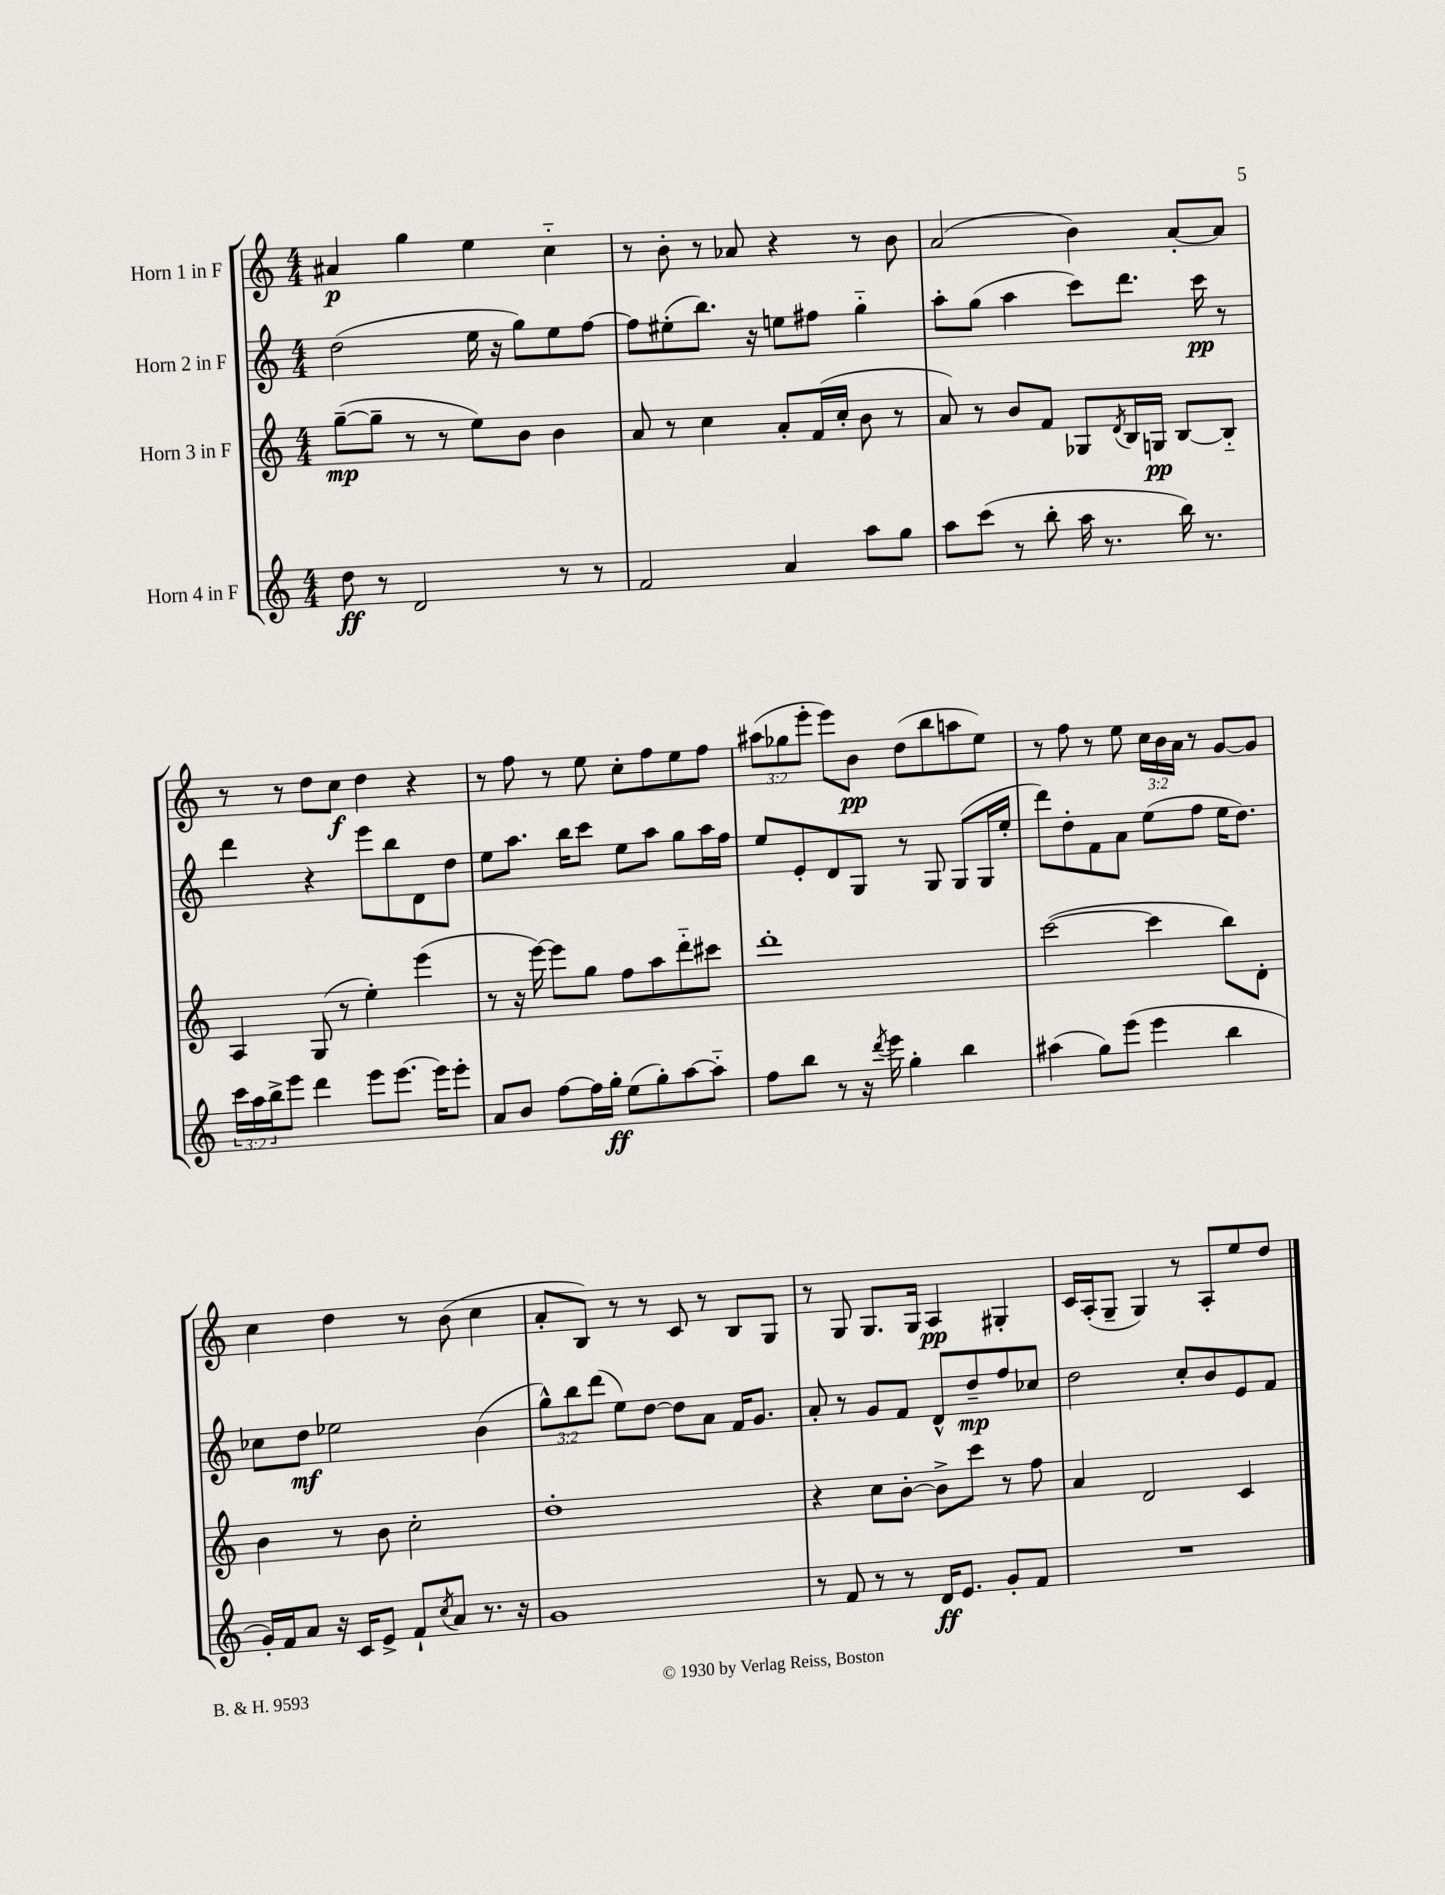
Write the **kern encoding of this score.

**kern	**dynam	**kern	**dynam	**kern	**dynam	**kern	**dynam
*part4	*part4	*part3	*part3	*part2	*part2	*part1	*part1
*staff4	*staff4	*staff3	*staff3	*staff2	*staff2	*staff1	*staff1
*I"Horn 4 in F	*	*I"Horn 3 in F	*	*I"Horn 2 in F	*	*I"Horn 1 in F	*
*clefG2	*	*clefG2	*	*clefG2	*	*clefG2	*
*k[]	*	*k[]	*	*k[]	*	*k[]	*
*M4/4	*	*M4/4	*	*M4/4	*	*M4/4	*
=1	=1	=1	=1	=1	=1	=1	=1
8dd\	ff	([8gg~\L	mp	(2dd\	.	4a#X/	p
8r	.	8gg~\J]	.	.	.	.	.
2d/	.	8r	.	.	.	4gg\	.
.	.	8r	.	.	.	.	.
.	.	8ee\L)	.	16ee\	.	4ee\	.
.	.	.	.	16r	.	.	.
.	.	8b\J	.	8gg\L)	.	.	.
8r	.	4b\	.	8ee\	.	4cc\	.
8r	.	.	.	[8ff\J	.	.	.
=2	=2	=2	=2	=2	=2	=2	=2
2f/	.	8a/	.	8ff\L]	.	8r	.
.	.	8r	.	(8ee#X'\	.	8b'\	.
.	.	4cc\	.	8.bb\J)	.	8r	.
.	.	.	.	.	.	8a-X/	.
.	.	.	.	16r	.	.	.
4a/	.	8a'/L	.	8een\L	.	4r	.
.	.	(16f/L	.	8ff#X\J	.	.	.
.	.	16cc'/JJ	.	.	.	.	.
8aa\L	.	8b\	.	4gg\	.	8r	.
8gg\J	.	8r	.	.	.	8b\	.
=3	=3	=3	=3	=3	=3	=3	=3
8aa\L	.	8a/)	.	8aa'\L	.	(2a/	.
(8ccc\J	.	8r	.	(8gg\J	.	.	.
8r	.	8b/L	.	4aa\	.	.	.
8bb'\	.	8f/J	.	.	.	.	.
16aa\	.	8G-X/L	.	8ccc\L)	.	4b\)	.
8.r	.	.	.	.	.	.	.
.	.	8qd/	.	.	.	.	.
.	.	16B/L	.	8.ddd\J	.	.	.
.	.	16Gn/JJ	pp	.	.	.	.
16bb\)	.	[8B/L	.	.	.	[8a'/L	.
8.r	.	.	.	16ccc\	pp	.	.
.	.	8B/J]	.	8r	.	8a/J]	.
!!LO:LB:g=z
=4	=4	=4	=4	=4	=4	=4	=4
24ccc\LL	.	4A/	.	4ddd\	.	8r	.
24aa\	.	.	.	.	.	.	.
24bb^\J	.	.	.	.	.	.	.
8eee\J	.	.	.	.	.	8r	.
4ddd\	.	(8G/	.	4r	.	8dd\L	.
.	.	8r	.	.	.	8cc\J	f
8eee\L	.	4ee'\)	.	8eee\L	.	4dd\	.
[8.eee\J	.	.	.	8bb\	.	.	.
.	.	(4eee\	.	8d\	.	4r	.
16eee\KL]	.	.	.	.	.	.	.
8eee'\J	.	.	.	8dd\J	.	.	.
=5	=5	=5	=5	=5	=5	=5	=5
8a/L	.	8r	.	8ee\L	.	8r	.
8b/J	.	16r	.	8.aa\J	.	8ff\	.
.	.	[16eee\)	.	.	.	.	.
[8ff\L	.	8eee\L]	.	.	.	8r	.
.	.	.	.	16bb\KL	.	.	.
16ff\L]	.	8gg\J	.	8ccc\J	.	8ee\	.
16gg'\JJ	ff	.	.	.	.	.	.
(8ee\L	.	8ff\L	.	8ee\L	.	8cc'\L	.
8gg'\)	.	8aa\	.	8aa\J	.	8ff\	.
[8aa\	.	8ddd\	.	8gg\L	.	8ee\	.
8aa\J]	.	8ccc#X\J	.	16aa\L	.	8ff\J	.
.	.	.	.	16ff\JJ	.	.	.
=6	=6	=6	=6	=6	=6	=6	=6
8ff\L	.	1ddd'	.	8ee/L	.	(12aa#X\L	.
.	.	.	.	.	.	12gg-X\	.
8bb\J	.	.	.	8e'/	.	.	.
.	.	.	.	.	.	12eee'\J	.
8r	.	.	.	8d/	.	8eee\L)	.
16r	.	.	.	8G/J	.	8b\J	pp
8qddd/	.	.	.	.	.	.	.
16eee\	.	.	.	.	.	.	.
4gg'\	.	.	.	8r	.	(8dd\L	.
.	.	.	.	8G/	.	8bb\	.
4bb\	.	.	.	(8G/L	.	8aan\	.
.	.	.	.	16G/L	.	8ee\J)	.
.	.	.	.	16ee'/JJ	.	.	.
=7	=7	=7	=7	=7	=7	=7	=7
(4aa#X\	.	([2ccc\	.	8ddd\L)	.	8r	.
.	.	.	.	8dd'\	.	8ff\	.
8gg\L)	.	.	.	8f\	.	8r	.
(8eee\J	.	.	.	8a\J	.	8ee\	.
4eee\	.	4ccc\]	.	(8ee\L	.	24cc\LL	.
.	.	.	.	.	.	24b\	.
.	.	.	.	.	.	24a\JJ	.
.	.	.	.	8ff\J	.	8r	.
4bb\	.	8bb\L)	.	16ee\KL	.	[8g/L	.
.	.	.	.	8.dd\J)	.	.	.
.	.	8d'\J	.	.	.	8g/J]	.
!!LO:LB:g=z
=8	=8	=8	=8	=8	=8	=8	=8
16g'/LL)	.	4b\	.	8cc-X\L	.	4cc\	.
16f/J	.	.	.	.	.	.	.
8a/J	.	.	.	8dd\J	mf	.	.
16r	.	8r	.	2ee-X\	.	4dd\	.
16c/KL	.	.	.	.	.	.	.
8e^/J	.	8b\	.	.	.	.	.
8f`/L	.	2cc'\	.	.	.	8r	.
8qcc/	.	.	.	.	.	.	.
8a/J	.	.	.	.	.	(8b\	.
8.r	.	.	.	(4b\	.	4cc\	.
16r	.	.	.	.	.	.	.
=9	=9	=9	=9	=9	=9	=9	=9
1g	.	1dd'	.	12gg^^\L)	.	8a'/L	.
.	.	.	.	12bb\	.	.	.
.	.	.	.	.	.	8B/J)	.
.	.	.	.	(12ddd\J	.	.	.
.	.	.	.	8ee\L)	.	8r	.
.	.	.	.	[8dd\J	.	8r	.
.	.	.	.	8dd\L]	.	8c/	.
.	.	.	.	8a\J	.	8r	.
.	.	.	.	16f/KL	.	8B/L	.
.	.	.	.	8.g/J	.	.	.
.	.	.	.	.	.	8G/J	.
=10	=10	=10	=10	=10	=10	=10	=10
8r	.	4r	.	8a'/	.	8r	.
8f/	.	.	.	8r	.	8G/	.
8r	.	8cc\L	.	8g/L	.	8.G/L	.
8r	.	[8b'\J	.	8f/J	.	.	.
.	.	.	.	.	.	16G/Jk	.
16d/KL	ff	8b^\L]	.	8d^^/L	.	4A/	pp
8.e/J	.	.	.	.	.	.	.
.	.	8ccc\J	.	8dd~/	mp	.	.
8g'/L	.	8r	.	8ff/	.	4G#X'/	.
8f/J	.	8ff\	.	8cc-X/J	.	.	.
=11	=11	=11	=11	=11	=11	=11	=11
1r	.	4a/	.	2dd\	.	16c/LL	.
.	.	.	.	.	.	(16A'/J	.
.	.	.	.	.	.	8G~/J	.
.	.	2d/	.	.	.	4G/)	.
.	.	.	.	8cc'/L	.	8r	.
.	.	.	.	8b/	.	8A'/L	.
.	.	4c/	.	8e/	.	8ee/	.
.	.	.	.	8f/J	.	8dd/J	.
==	==	==	==	==	==	==	==
*-	*-	*-	*-	*-	*-	*-	*-
